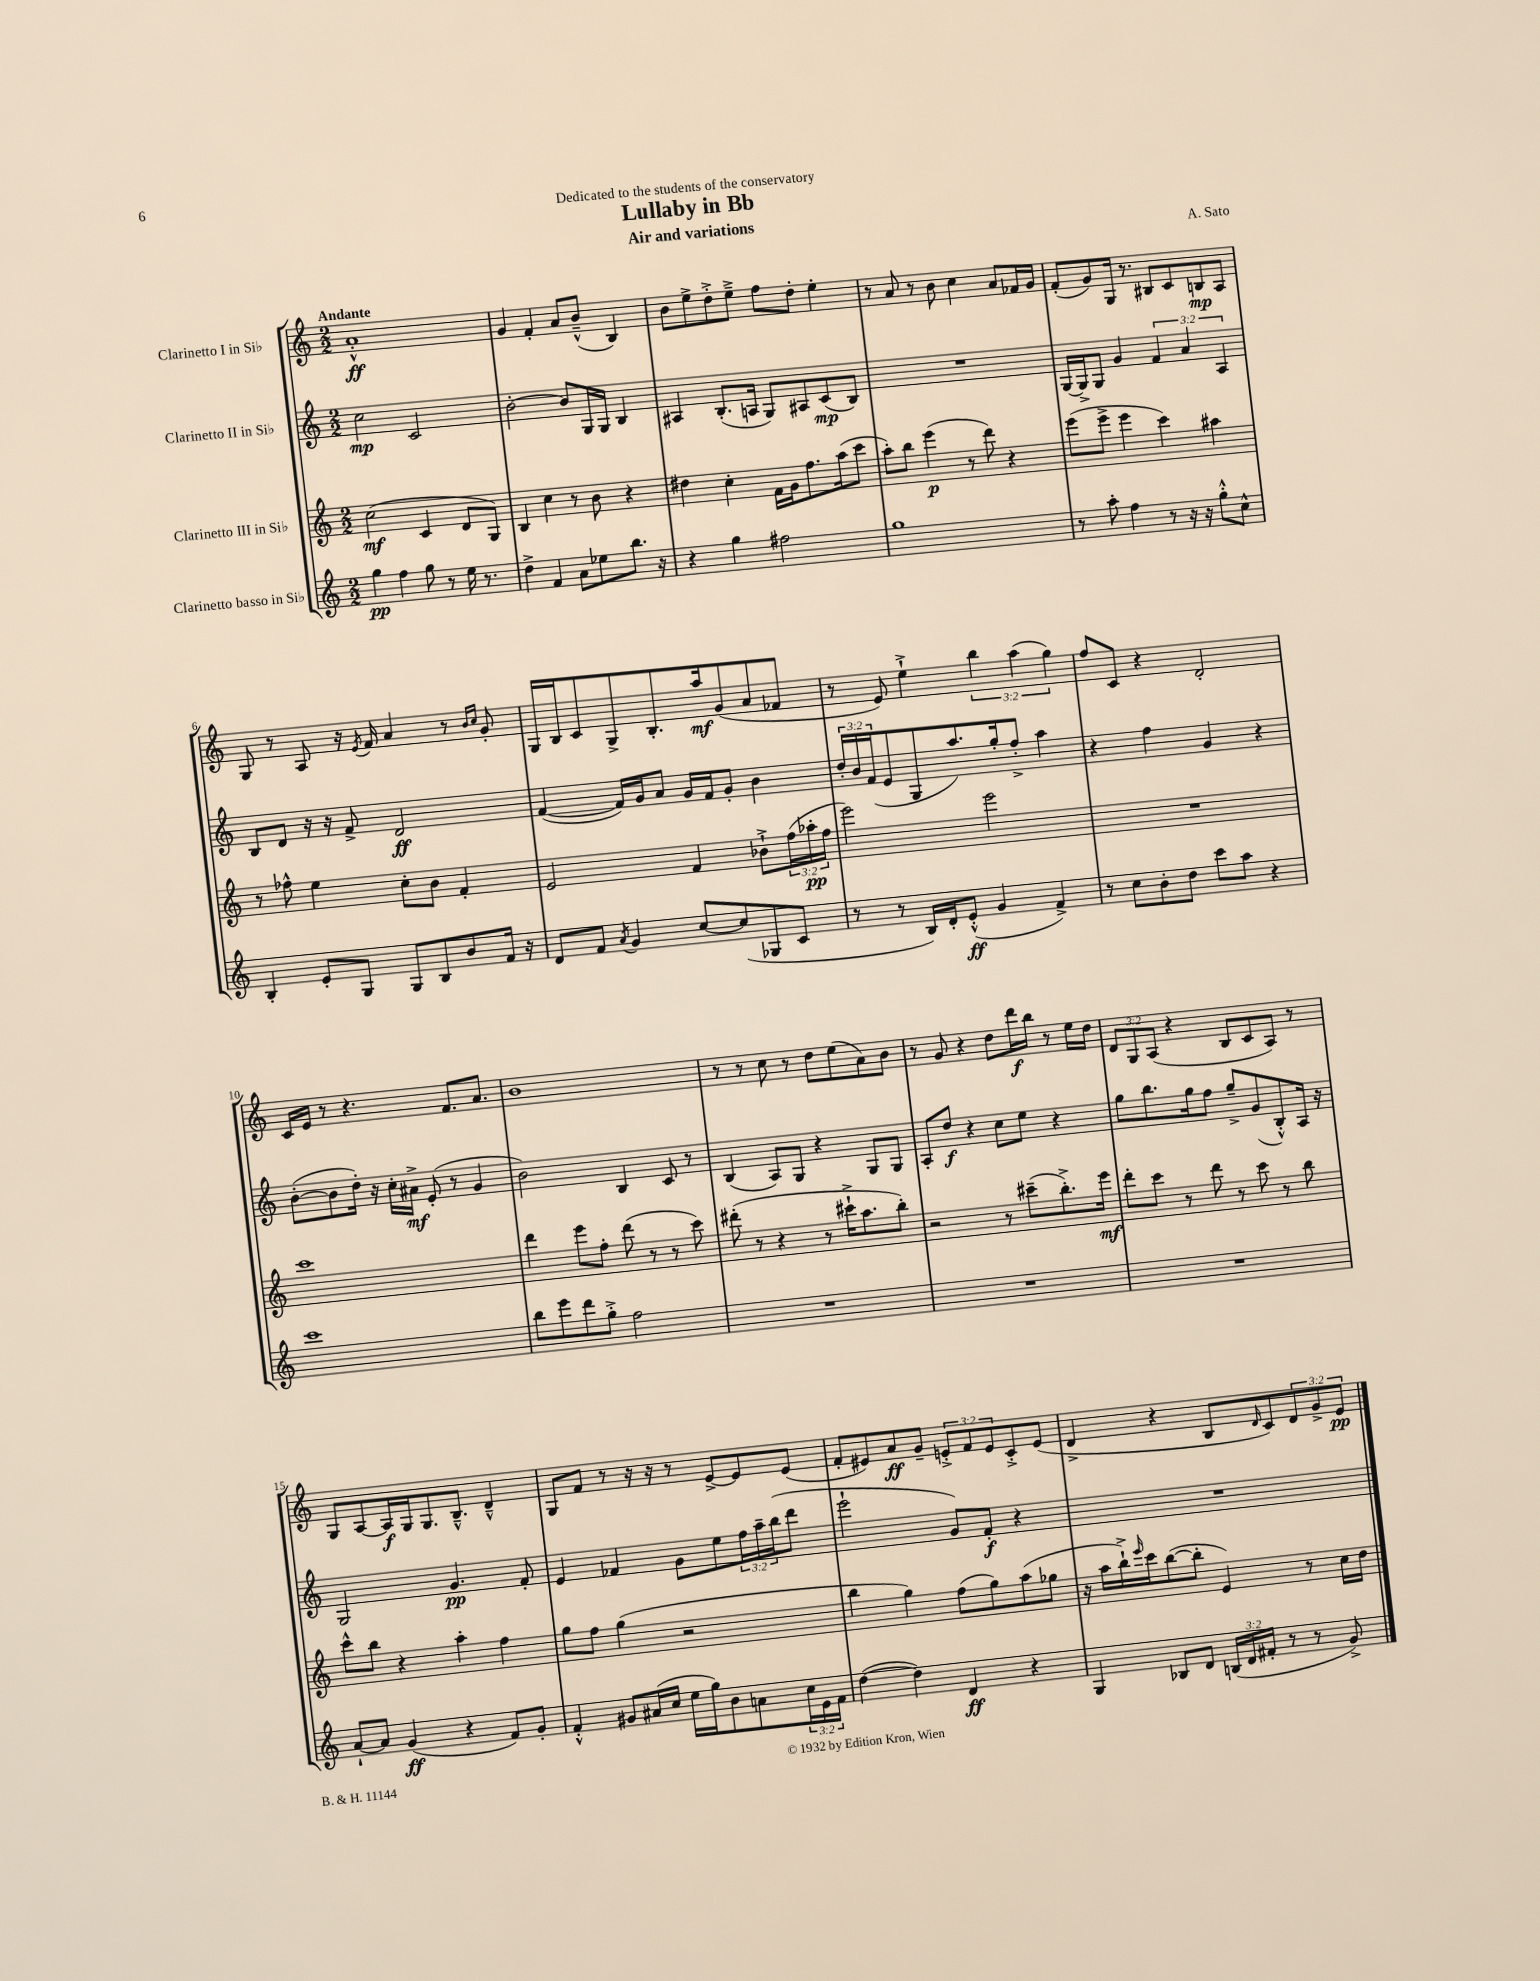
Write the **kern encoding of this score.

**kern	**dynam	**kern	**dynam	**kern	**dynam	**kern	**dynam
*part4	*part4	*part3	*part3	*part2	*part2	*part1	*part1
*staff4	*staff4	*staff3	*staff3	*staff2	*staff2	*staff1	*staff1
*I"Clarinetto basso in Si♭	*	*I"Clarinetto III in Si♭	*	*I"Clarinetto II in Si♭	*	*I"Clarinetto I in Si♭	*
*clefG2	*	*clefG2	*	*clefG2	*	*clefG2	*
*k[]	*	*k[]	*	*k[]	*	*k[]	*
*M2/2	*	*M2/2	*	*M2/2	*	*M2/2	*
=1	=1	=1	=1	=1	=1	=1	=1
!	!	!	!	!	!	!LO:TX:a:B:t=Andante	!
4gg\	pp	(2cc\	mf	2cc\	mp	1a'^^	ff
4ff\	.	.	.	.	.	.	.
8gg\	.	4c/	.	2c/	.	.	.
8r	.	.	.	.	.	.	.
16ee\	.	8d/L	.	.	.	.	.
8.r	.	.	.	.	.	.	.
.	.	8G/J)	.	.	.	.	.
=2	=2	=2	=2	=2	=2	=2	=2
4dd^\	.	4B/	.	[2b'\	.	4g/	.
4f/	.	4cc\	.	.	.	4f'/	.
8a\L	.	8r	.	8b/L]	.	8a/L	.
8ee-X\	.	8b\	.	16G/L	.	(8b~^^/J	.
.	.	.	.	16G/JJ	.	.	.
8.bb\J	.	4r	.	4B/	.	4B/)	.
16r	.	.	.	.	.	.	.
=3	=3	=3	=3	=3	=3	=3	=3
4r	.	4dd#X\	.	4A#X/	.	8b\L	.
.	.	.	.	.	.	8ee^\	.
4gg\	.	4cc'\	.	(8.B'/L	.	8dd'^\	.
.	.	.	.	.	.	8ee~^\J	.
.	.	.	.	16An/Jk	.	.	.
2ff#X\	.	16f\LL	.	8G/L)	.	8ff\L	.
.	.	16g\J	.	.	.	.	.
.	.	8.ff\	.	8A#X/	.	8dd'\J	.
.	.	.	.	(8c/	mp	4ee'\	.
.	.	(16aa\k	.	.	.	.	.
.	.	8ccc\J	.	8B/J)	.	.	.
=4	=4	=4	=4	=4	=4	=4	=4
1gg	.	8aa'\L)	.	1r	.	8r	.
.	.	8bb\J	.	.	.	8a/	.
.	.	(4eee\	p	.	.	8r	.
.	.	.	.	.	.	8b\	.
.	.	8r	.	.	.	4cc\	.
.	.	8ddd\)	.	.	.	.	.
.	.	4r	.	.	.	8a/L	.
.	.	.	.	.	.	16f-X/L	.
.	.	.	.	.	.	16g/JJ	.
=5	=5	=5	=5	=5	=5	=5	=5
8r	.	(8eee\L	.	[16G/LL	.	(8f'/L	.
.	.	.	.	16G^/J]	.	.	.
8aa'\	.	8eee^\J	.	8G/J	.	8g/)	.
4ff\	.	4eee\	.	4g/	.	16G/Jk	.
.	.	.	.	.	.	8.r	.
8r	.	4ccc\)	.	6f/	.	8B#X/L	.
16r	.	.	.	.	.	8c/	.
.	.	.	.	6a/	.	.	.
16r	.	.	.	.	.	.	.
8gg'^^\L	.	4aa#X\	.	.	.	8Bn/	mp
.	.	.	.	6A/	.	.	.
8cc^^\J	.	.	.	.	.	8A/J	.
!!LO:LB:g=z
=6	=6	=6	=6	=6	=6	=6	=6
4B'/	.	8r	.	8B/L	.	8G/	.
.	.	8ff-X^^\	.	8d/J	.	8r	.
8e'/L	.	4ee\	.	16r	.	8A/	.
.	.	.	.	16r	.	.	.
8G/J	.	.	.	8f^/	.	16r	.
.	.	.	.	.	.	8qe/	.
.	.	.	.	.	.	16f/	.
8G/L	.	8cc'\L	.	2d/	ff	4a/	.
8B/	.	8b\J	.	.	.	.	.
8b/	.	4f'/	.	.	.	8r	.
.	.	.	.	.	.	16qqb/LL	.
.	.	.	.	.	.	16qqcc/JJ	.
16f/Jk	.	.	.	.	.	8g'/	.
16r	.	.	.	.	.	.	.
=7	=7	=7	=7	=7	=7	=7	=7
8d/L	.	2e/	.	([4f/	.	16G/LL	.
.	.	.	.	.	.	16B/J	.
8f/J	.	.	.	.	.	8c/	.
8qa/	.	.	.	.	.	.	.
4g/	.	.	.	16f/LL])	.	8G^/	.
.	.	.	.	16g/J	.	.	.
.	.	.	.	8a/J	.	8.B'/	.
[8cc/L	.	4f/	.	16g/LL	.	.	.
.	.	.	.	16f/J	.	16aa/k	mf
(8cc/]	.	.	.	8g'/J	.	(8g/	.
8G-X/	.	8b-X`^\L	.	4b\	.	8a/	.
8c/J	.	(24ff\L	.	.	.	8f-X/J	.
.	.	24aa-X'\	pp	.	.	.	.
.	.	24ff\JJ	.	.	.	.	.
=8	=8	=8	=8	=8	=8	=8	=8
8r	.	2eee\)	.	24dd'/LL	.	8r	.
.	.	.	.	24b/	.	.	.
.	.	.	.	(24f/J	.	.	.
8r	.	.	.	8e/	.	8e/)	.
16B/LL)	.	.	.	8G/	.	4ee`^\	.
16d'/J	.	.	.	.	.	.	.
(8e'^^/J	ff	.	.	8.aa/)	.	.	.
4g/	.	2eee\	.	.	.	6bb\	.
.	.	.	.	16gg'/k	.	.	.
.	.	.	.	8ff'^/J	.	.	.
.	.	.	.	.	.	(6aa\	.
4f^/)	.	.	.	4aa\	.	.	.
.	.	.	.	.	.	6gg\)	.
=9	=9	=9	=9	=9	=9	=9	=9
8r	.	1r	.	4r	.	8ff/L	.
8cc\L	.	.	.	.	.	8c/J	.
8b'\	.	.	.	4ff\	.	4r	.
8dd\J	.	.	.	.	.	.	.
8ccc\L	.	.	.	4g/	.	2d'/	.
8aa\J	.	.	.	.	.	.	.
4r	.	.	.	4r	.	.	.
!!LO:LB:g=z
=10	=10	=10	=10	=10	=10	=10	=10
1ccc	.	1ccc	.	([8b'\L	.	16c/LL	.
.	.	.	.	.	.	16e/JJ	.
.	.	.	.	8b\]	.	8r	.
.	.	.	.	16dd'\Jk)	.	4.r	.
.	.	.	.	16r	.	.	.
.	.	.	.	16cc'\LL	.	.	.
.	.	.	.	16a#X^\JJ	mf	.	.
.	.	.	.	(8e'/	.	.	.
.	.	.	.	8r	.	8.f/L	.
.	.	.	.	4g/	.	.	.
.	.	.	.	.	.	8.a/J	.
=11	=11	=11	=11	=11	=11	=11	=11
8bb\L	.	4ddd\	.	2b\)	.	1b	.
8eee\	.	.	.	.	.	.	.
8ddd\	.	8eee\L	.	.	.	.	.
8gg'^\J	.	8ff'\J	.	.	.	.	.
2ff\	.	(8ddd\	.	4B/	.	.	.
.	.	8r	.	.	.	.	.
.	.	8r	.	8c/	.	.	.
.	.	8ccc\)	.	8r	.	.	.
=12	=12	=12	=12	=12	=12	=12	=12
1r	.	(8ddd#X'\	.	(4B/	.	8r	.
.	.	8r	.	.	.	8r	.
.	.	4r	.	8A/L)	.	8cc\	.
.	.	.	.	8G/J	.	8r	.
.	.	8r	.	4r	.	8dd\L	.
.	.	16ccc#X`^\KL	.	.	.	(8ee\	.
.	.	8.aa\	.	.	.	.	.
.	.	.	.	8G/L	.	8a\)	.
.	.	8bb'\J)	.	8G/J	.	8b\J	.
=13	=13	=13	=13	=13	=13	=13	=13
1r	.	2r	.	8A'/L	.	8r	.
.	.	.	.	8dd/J	f	8g/	.
.	.	.	.	4r	.	4r	.
.	.	8r	.	8cc\L	.	8dd\L	.
.	.	(8ccc#X~\L	.	8ee\J	.	16ddd\L	f
.	.	.	.	.	.	16bb\JJ	.
.	.	8.bb'^\)	.	4r	.	8r	.
.	.	.	.	.	.	16ee\LL	.
.	.	16eee\Jk	mf	.	.	16dd\JJ	.
=14	=14	=14	=14	=14	=14	=14	=14
1r	.	8ddd'\L	.	8gg\L	.	12d/L	.
.	.	.	.	.	.	12G/	.
.	.	8ccc\J	.	8.bb\	.	.	.
.	.	.	.	.	.	(12A/J	.
.	.	8r	.	.	.	4r	.
.	.	.	.	16gg\k	.	.	.
.	.	8ddd\	.	8ff\J	.	.	.
.	.	8r	.	8gg~^/L	.	8B/L	.
.	.	8ccc\	.	(8g/	.	8c/	.
.	.	8r	.	8B'^^/)	.	8A/J)	.
.	.	8bb\	.	16A/Jk	.	8r	.
.	.	.	.	16r	.	.	.
!!LO:LB:g=z
=15	=15	=15	=15	=15	=15	=15	=15
[8a`/L	.	8ccc^^\L	.	2G/	.	8G/L	.
8a/J]	.	8bb\J	.	.	.	[8A/	.
(4g/	ff	4r	.	.	.	16A/L]	f
.	.	.	.	.	.	16G/J	.
.	.	.	.	.	.	8.G/	.
4r	.	4aa'\	.	4.g/	pp	.	.
.	.	.	.	.	.	8.B~^^/J	.
8f/L)	.	4ff\	.	.	.	4d~^^/	.
8g'/J	.	.	.	8f'/	.	.	.
=16	=16	=16	=16	=16	=16	=16	=16
4f'^^/	.	8gg\L	.	4e/	.	8G/L	.
.	.	8ff\J	.	.	.	8f/J	.
8g#X/L	.	(4gg\	.	4f-X/	.	8r	.
(16a#X/L	.	.	.	.	.	16r	.
16cc/JJ	.	.	.	.	.	16r	.
16ee\LL	.	2r	.	8g\L	.	8r	.
16gg\J)	.	.	.	.	.	.	.
8b\	.	.	.	8ee\	.	[8e^/L	.
8an\	.	.	.	24ff\L	.	8e/]	.
.	.	.	.	24aa~\	.	.	.
.	.	.	.	(24bb\J	.	.	.
24cc\L	.	.	.	8ddd\J	.	(8e/J	.
24e\	.	.	.	.	.	.	.
24f\JJ	.	.	.	.	.	.	.
=17	=17	=17	=17	=17	=17	=17	=17
([4dd\	.	4bb\	.	2eee`\	.	8f'/L	.
.	.	.	.	.	.	8e#X/)	.
4dd\])	.	4gg\)	.	.	.	8a/	ff
.	.	.	.	.	.	8g~/J	.
4d/	ff	(8ff\L	.	8g/L)	.	12en'^/L	.
.	.	.	.	.	.	12f/	.
.	.	8gg\)	.	8f'/J	f	.	.
.	.	.	.	.	.	12e/	.
4r	.	(8aa\	.	4r	.	8c'^/	.
.	.	8gg-X\J	.	.	.	(8e/J	.
=18	=18	=18	=18	=18	=18	=18	=18
4G/	.	16r	.	1r	.	4d^/	.
.	.	16aa\LL	.	.	.	.	.
.	.	16bb`^\)	.	.	.	.	.
.	.	16qqeee/	.	.	.	.	.
.	.	16ccc\J	.	.	.	.	.
8B-X/L	.	([8bb\	.	.	.	4r	.
8d/J	.	8bb'\J]	.	.	.	.	.
(24Bn/LL	.	4e/)	.	.	.	8B/L	.
24d/	.	.	.	.	.	.	.
24f#X'/JJ	.	.	.	.	.	.	.
.	.	.	.	.	.	16qqd/	.
8r	.	.	.	.	.	8c/)	.
8r	.	8r	.	.	.	12d/	.
.	.	.	.	.	.	12g^/	.
8g^/)	.	16cc\LL	.	.	.	.	.
.	.	.	.	.	.	12e/J	pp
.	.	16dd\JJ	.	.	.	.	.
==	==	==	==	==	==	==	==
*-	*-	*-	*-	*-	*-	*-	*-
